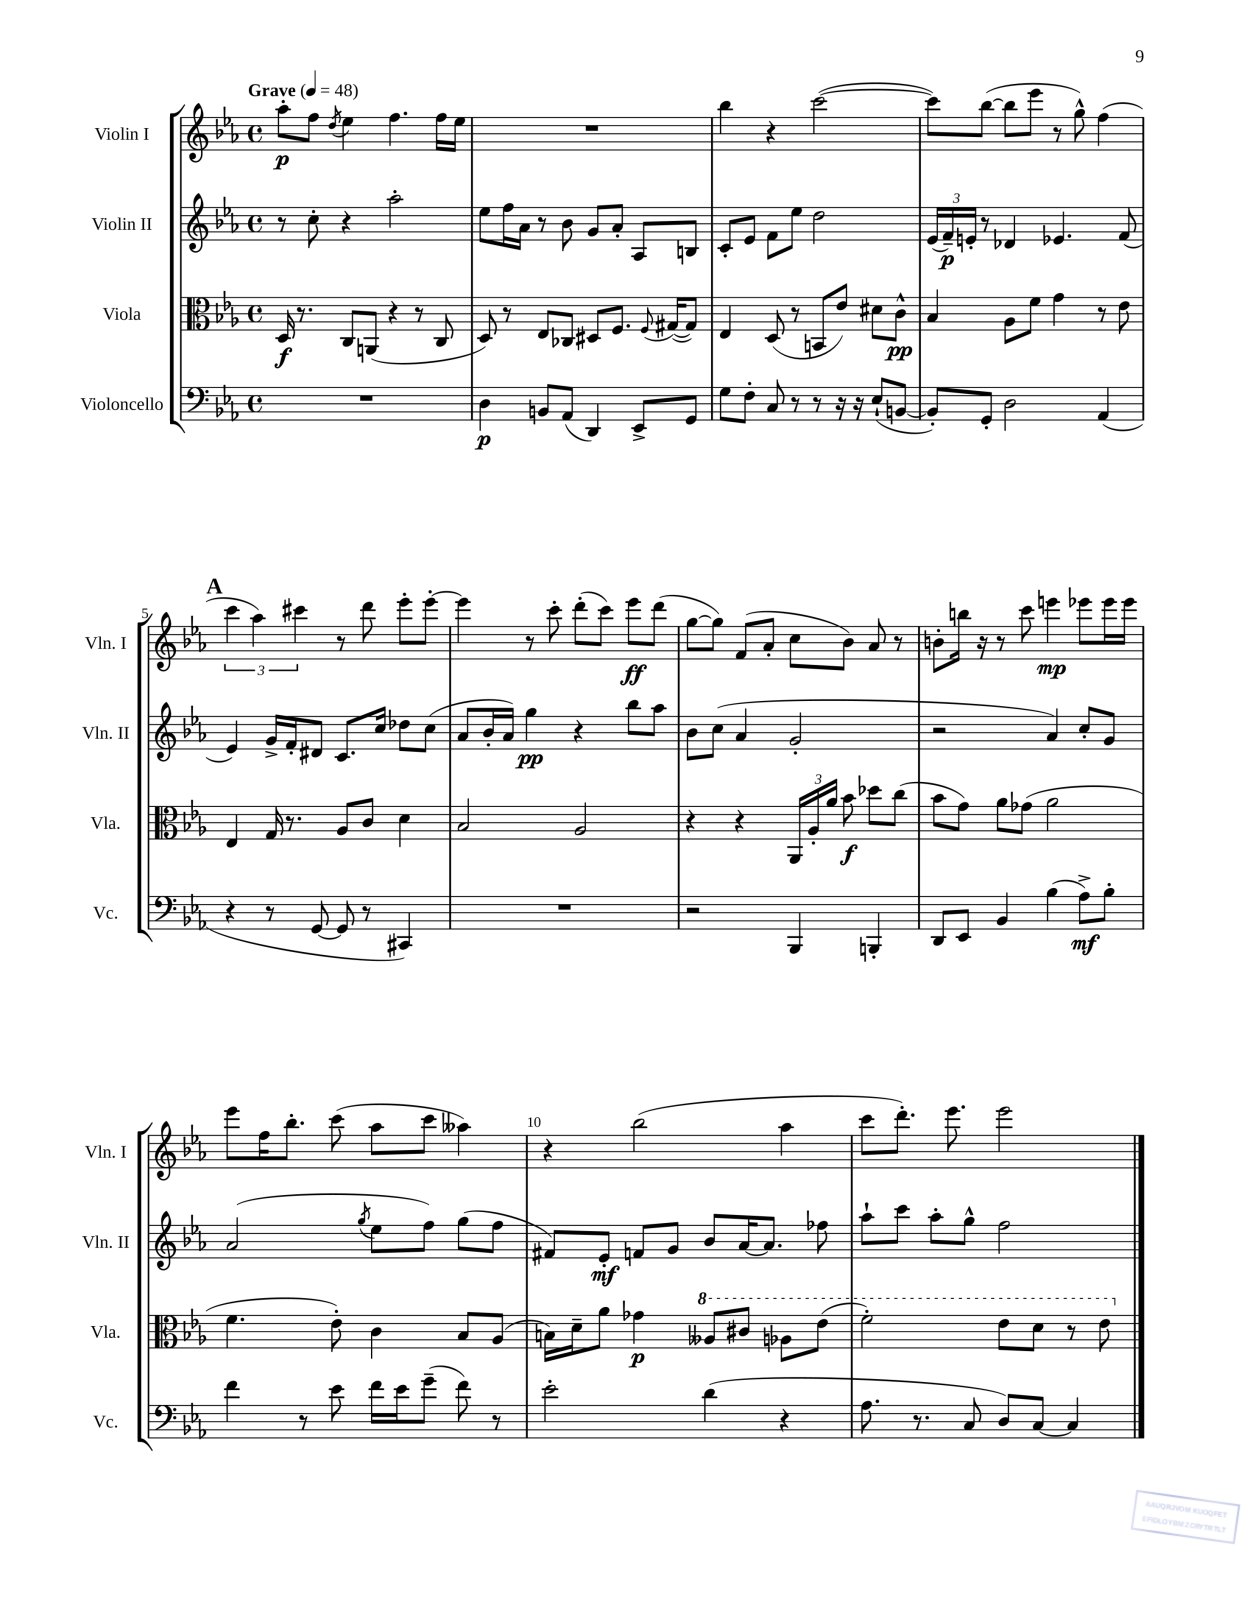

**kern	**kern	**kern	**kern
*staff4	*staff3	*staff2	*staff1
*clefF4	*clefC3	*clefG2	*clefG2
*k[b-e-a-]	*k[b-e-a-]	*k[b-e-a-]	*k[b-e-a-]
*M4/4	*M4/4	*M4/4	*M4/4
*met(c)	*met(c)	*met(c)	*met(c)
*MM48	*MM48	*MM48	*MM48
1r	16D/	8r	8aa-'\L
.	8.r	.	.
.	.	8cc'\	8ff\J
.	.	.	8qdd/
.	8C/L	4r	4ee-\
.	(8AA/J	.	.
.	4r	2aa-'\	4.ff\
.	8r	.	.
.	8C/	.	16ff\LL
.	.	.	16ee-\JJ
=	=	=	=
4D\	8D/)	8ee-\L	1r
.	8r	16ff\L	.
.	.	16a-\JJ	.
8BB/L	8E-/L	8r	.
(8AA-/J	8C-/J	8b-\	.
4DD/)	8D#/L	8g/L	.
.	8.F/J	8a-'/J	.
8EE-^/L	.	8A-/L	.
.	8qqF/	.	.
.	([16G#/LK	.	.
8GG/J	8G#/]J)	8B/J	.
=	=	=	=
8G\L	4E-/	8c'/L	4bb-\
8F'\J	.	8e-/J	.
8C/	(8D/	8f\L	4r
8r	8r	8ee-\J	.
8r	8BB/L	2dd\	([2ccc\
16r	8e-/J)	.	.
16r	.	.	.
(8E-`/L	8d#\L	.	.
[8BB/J	8c^^\J	.	.
=	=	=	=
8BB'/]L)	4B-/	(24e-/LL	8ccc\]L)
.	.	24f~/)	.
.	.	24e'/JJ	.
8GG'/J	.	8r	([8bb-\J
2D\	8A-\L	4d-/	8bb-\]L
.	8f\J	.	8eee-\J
.	4g\	4.e-/	8r
.	.	.	8gg^^\)
(4AA-/	8r	.	(4ff\
.	8e-\	(8f/	.
=	=	=	=
4r	4E-/	4e-/)	6ccc\
.	.	.	6aa-\)
8r	16G/	16g^/LL	.
.	8.r	16f'/J	.
.	.	.	6ccc#\
[8GG/	.	8d#/J	.
8GG/]	8A-/L	8.c/L	8r
8r	8c/J	.	8ddd\
.	.	16cc/Jk	.
4CC#/)	4d\	8dd-\L	8eee-'\L
.	.	(8cc\J	[8eee-'\J
=	=	=	=
1r	2B-/	8a-/L	4eee-\]
.	.	16b-'/L	.
.	.	16a-/JJ)	.
.	.	4gg\	8r
.	.	.	8ccc'\
.	2A-/	4r	(8ddd'\L
.	.	.	8ccc\J)
.	.	8bb-\L	8eee-\L
.	.	8aa-\J	(8ddd\J
=	=	=	=
2r	4r	8b-\L	[8gg\L
.	.	(8cc\J	8gg\]J)
.	4r	4a-/	(8f/L
.	.	.	8a-'/J
4BBB-/	24AA-/LL	2g'/	8cc\L
.	24A-'/	.	.
.	24a-/JJ	.	.
.	8b-\	.	8b-\J)
4BBB'/	8dd-\L	.	8a-/
.	(8cc\J	.	8r
=	=	=	=
8DD/L	8b-\L	2r	8b'\L
8EE-/J	8g\J)	.	16bb\Jk
.	.	.	16r
4BB-/	8a-\L	.	8r
.	(8g-\J	.	8ccc\
(4B-\	2a-\	4a-/)	4eee\
8A-^\L)	.	8cc'/L	8eee-\L
8B-'\J	.	8g/J	16eee-\L
.	.	.	16eee-\JJ
=	=	=	=
4f\	4.f\	(2a-/	8eee-\L
.	.	.	16ff\K
.	.	.	8.bb-'\J
8r	.	.	.
8e-\	8e-'\)	.	(8ccc\
.	.	8qgg/	.
16f\LL	4c\	8ee-\L	8aa-\L
16e-\J	.	.	.
(8g~\J	.	8ff\J)	8ccc\J
8f\)	8B-/L	(8gg\L	4aa--\)
8r	(8A-/J	8ff\J	.
=	=	=	=
2e-'\	16B\LL)	8f#/L)	4r
.	16d~\J	.	.
.	8a-\J	8e-'/J	.
.	4g-\	8f/L	(2bb-\
.	.	8g/J	.
(4d\	8a--/L	8b-/L	.
.	8cc#/J	[16a-/K	.
.	.	8.a-/]J	.
4r	8a-\L	.	4aa-\
.	(8ee-\J	8ff-\	.
=	=	=	=
8.A-\	2ff'\)	8aa-`\L	8ccc\L
.	.	8ccc\J	8.ddd'\J)
8.r	.	.	.
.	.	8aa-'\L	.
.	.	.	8.eee-\
8C/	.	8gg^^\J	.
8D/L)	8ee-\L	2ff\	2eee-\
[8C/J	8dd\J	.	.
4C/]	8r	.	.
.	8ee-\	.	.
==	==	==	==
*-	*-	*-	*-
